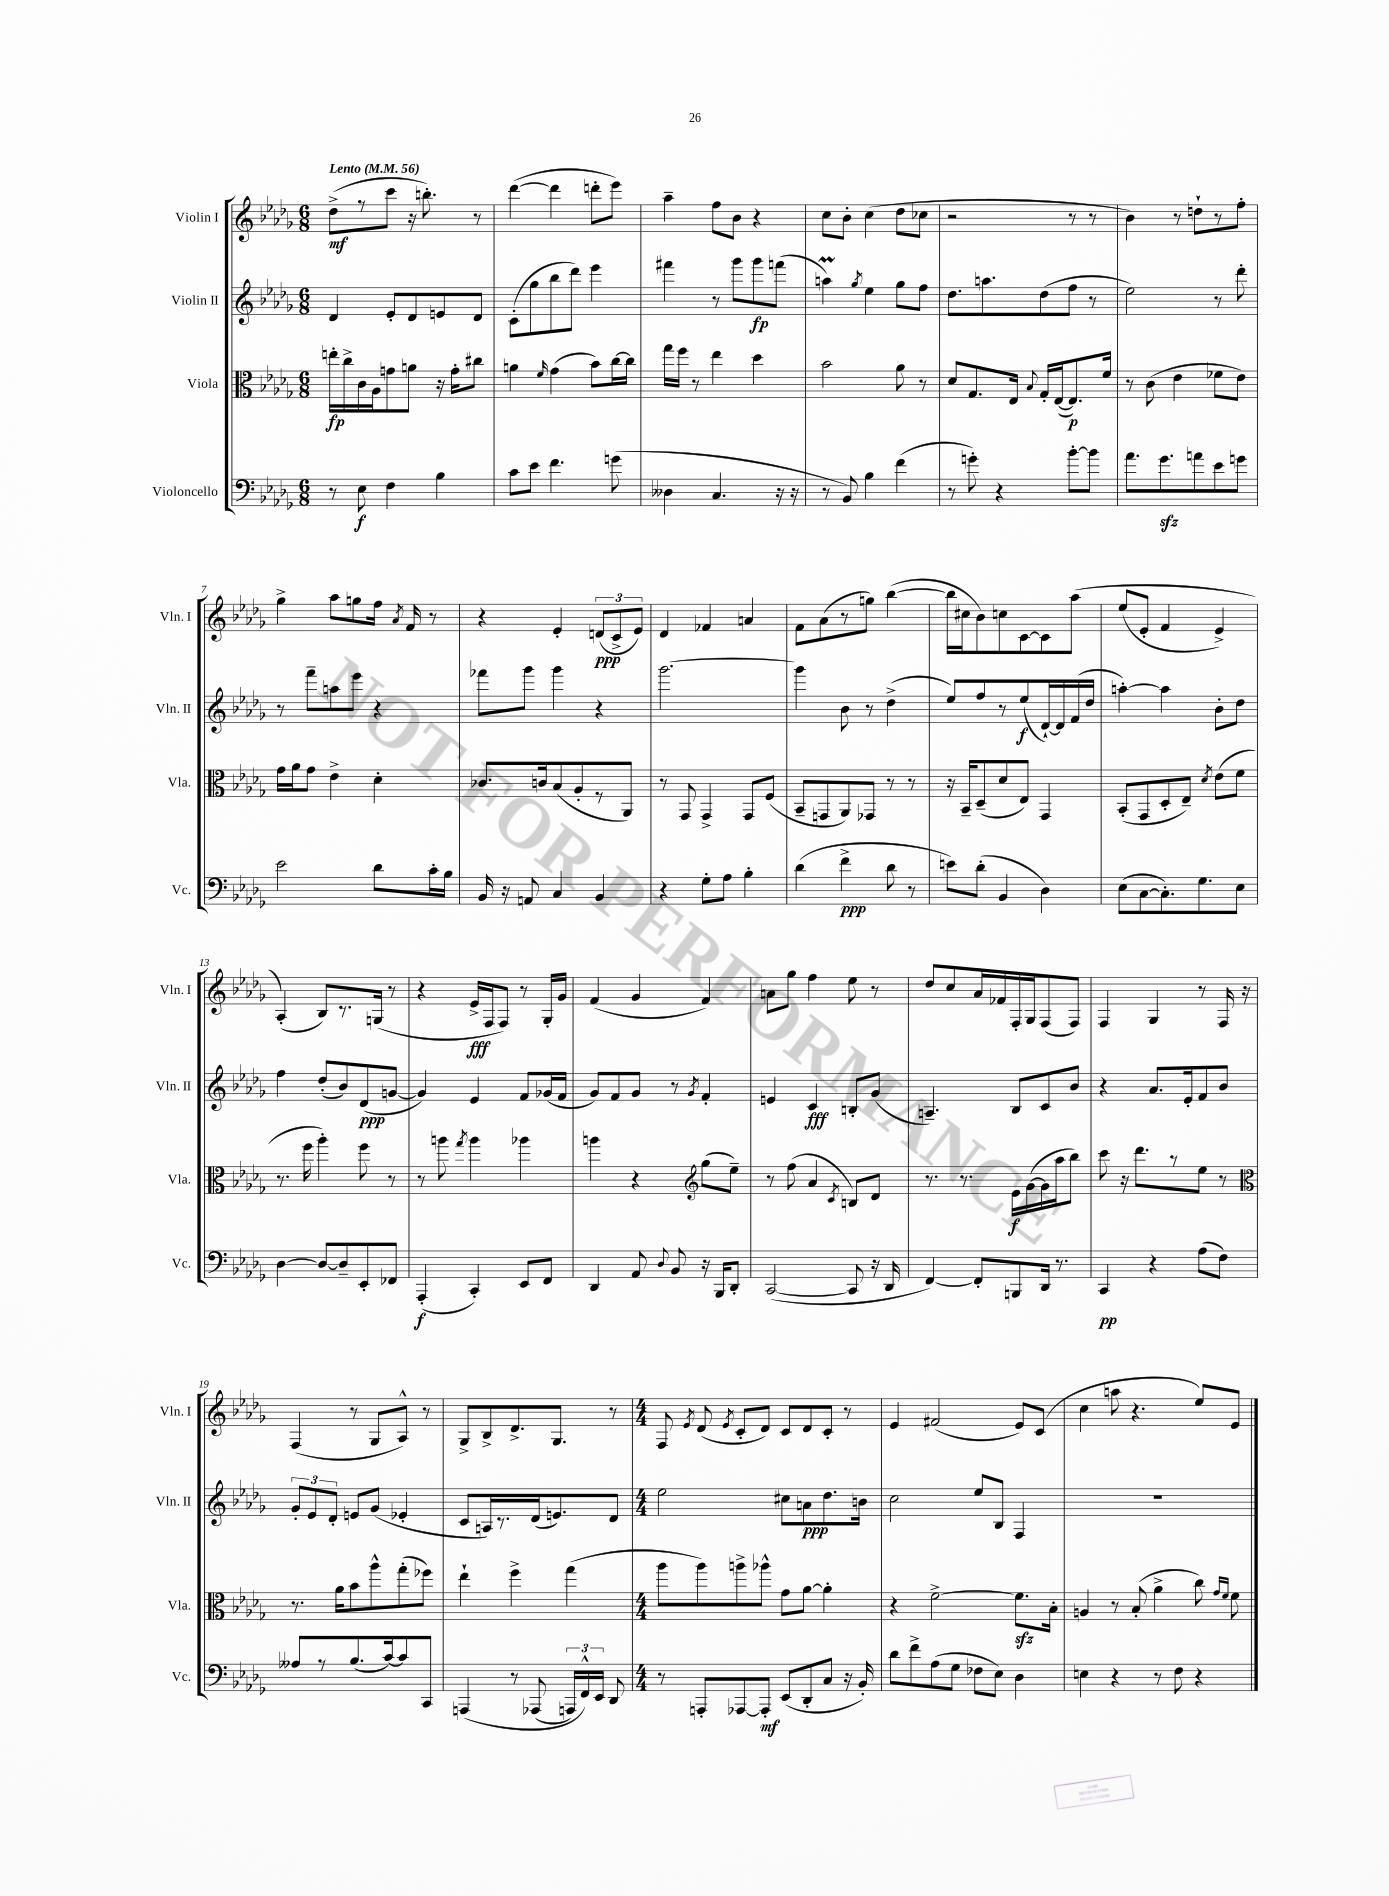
<<
\new StaffGroup <<
\new Staff = "s0" \with { instrumentName = "Violin I" shortInstrumentName = "Vln. I" } {
    \clef treble \key des \major \numericTimeSignature \time 6/8 \tempo "Lento" 4 = 56
    \autoBeamOff des''8[->\mf( r8 c'''8] r16 b''8.-.) r8 |
    des'''4~( des'''4 d'''8[-. ees'''8]) |
    aes''4-- f''8[ bes'8] r4 |
    c''8[ bes'8]-. c''4( des''8[ ces''8] |
    r2 r8 r8 |
    bes'4) r8 d''8[-! r8 f''8]-. |
    ges''4-> aes''8[ g''8 f''16] \acciaccatura { aes'8 } f'16 r8 |
    r4 ees'4-. \tuplet 3/2 { d'8[\ppp( c'8-> ees'8]) } |
    des'4 fes'4 a'4 |
    f'8[ aes'8( r8 g''8]) bes''4~( |
    bes''16[ cis''16 bes'8) c''8 c'8~ c'8 aes''8]\( |
    ees''8[( ees'8]-. f'4 ees'4->) |
    aes4-.(\) bes8[) r8. g16]( r8 |
    r4 ees'16[->\fff f16 f8]) r8 ges16[-. ges'16] |
    f'4( ges'4 f'4) |
    a'8[ ges''8] f''4 ees''8 r8 |
    des''8[ c''8 aes'16 fes'16 f16-. ges16 f8( f8]) |
    f4 ges4 r8 f16 r16 |
    f4( r8 ges8[ aes8]-^) r8 |
    ges8[-> bes8-> des'8.-> ges8.] r8 |
    \numericTimeSignature \time 4/4 f8 \acciaccatura { ees'8 } des'8( \acciaccatura { ees'8 } c'8[-. des'8]) c'8[ des'8 c'8]-. r8 |
    ees'4 fis'2( ees'8[) c'8]( |
    c''4 a''8 r4. ees''8[) ees'8] \bar "|." |
}
\new Staff = "s1" \with { instrumentName = "Violin II" shortInstrumentName = "Vln. II" } {
    \clef treble \key des \major \numericTimeSignature \time 6/8
    \autoBeamOff des'4 ees'8[-. des'8 e'8 des'8] |
    c'8[-.( ges''8 bes''8 des'''8]) ees'''4 |
    fis'''4 r8 ges'''8[ ges'''8\fp f'''8]( |
    a''4\prall) \acciaccatura { ges''8 } ees''4 ges''8[ f''8] |
    des''8.[ a''8. des''8( f''8] r8 |
    ees''2) r8 des'''8-. |
    r8 f'''8[-- a''8 ees'''8] r4 |
    fes'''8[ ges'''8] ges'''4 r4 |
    ges'''2.~ |
    ges'''4 bes'8 r8 des''4->( |
    ees''8[) f''8 r8 ees''8\f( des'16~-!) des'16 f'16( des''16] |
    a''4~-.) a''4 bes'8[-. des''8] |
    f''4 des''8[-.( bes'8) des'8\ppp( g'8]~ |
    g'4) ees'4 f'8[ ges'16( f'16] |
    ges'8[) f'8 ges'8] r8 \acciaccatura { ges'8 } f'4-. |
    e'4 c'4\fff b8[-. ges'8]( |
    a4.--) bes8[ c'8 bes'8] |
    r4 aes'8.[ ees'16-. f'8 bes'8] |
    \tuplet 3/2 { ges'8[-. ees'8 des'8]-. } e'8[ ges'8]( ees'4-. |
    c'8[ a16) r8. des'16( e'8.) des'8] |
    \numericTimeSignature \time 4/4 ees''2 cis''8[ a'8\ppp des''8. b'16] |
    c''2 ees''8[ bes8] f4 |
    R1 \bar "|." |
}
\new Staff = "s2" \with { instrumentName = "Viola" shortInstrumentName = "Vla." } {
    \clef alto \key des \major \numericTimeSignature \time 6/8
    \autoBeamOff e''16[-.\fp c''16-> c'16 aes16 g'8 a'8] r16 g'16[-. cis''8] |
    a'4 \grace { f'16 } ges'4( bes'8[) c''16~ c''16] |
    ges''16[ f''16] r8 ees''4 des''4 |
    bes'2 aes'8 r8 |
    des'8[ ges8. ees16] \appoggiatura { bes8 } ges16[-. ees16~( ees8.\p) f'16] |
    r8 c'8( ees'4 fes'8[ ees'8]) |
    ges'16[ aes'16 ges'8] ees'4-> des'4-. |
    ces'8.[ c'16 bes8( aes8-. r8 aes,8]) |
    r8 ges,8 ges,4-> ges,8[ f8]( |
    bes,8[-- g,8 aes,8) ges,8] r8 r8 |
    r16 bes,16[-- des8--( des'8 ees8]) ges,4 |
    bes,8[-.( ges,8 des8-. ees8]--) \acciaccatura { des'8 } ees'8[( f'8] |
    r8. f''16 aes''4-.) f''8 r8 |
    r8 a''8 \acciaccatura { ges''8 } a''4 aes''4 |
    a''4 r4 \clef treble ges''8[( ees''8]--) |
    r8 f''8( aes'4 \acciaccatura { c'8 } b8[) des'8] |
    r8. r8. ees'16[\f ges'16~( ges'16 aes''16 bes''8]) |
    c'''8 r16 des'''8.[ r8 ees''8] r8 |
    \clef alto r8. aes'16[ bes'8 aes''8-^ ges''8-.( fes''8]) |
    ees''4-! f''4-> ges''4( |
    \numericTimeSignature \time 4/4 aes''8[ aes''8) a''8-> aes''8]-^ ges'8[ aes'8]~ aes'4-. |
    r4 f'2~-> f'8.[\sfz bes16]-. |
    a4 r8 bes8-.( aes'4-> c''8) \grace { ges'16[ f'16] } f'8 \bar "|." |
}
\new Staff = "s3" \with { instrumentName = "Violoncello" shortInstrumentName = "Vc." } {
    \clef bass \key des \major \numericTimeSignature \time 6/8
    \autoBeamOff r8 ees8\f f4 bes4 |
    c'8[ ees'8] f'4. g'8( |
    deses4 c4. r16 r16 |
    r8 bes,8) bes4 f'4( |
    r8 g'8-.) r4 bes'8[~-. bes'8] |
    aes'8.[ ges'8.\sfz a'8 ees'8 g'8] |
    ees'2 des'8[ c'16-. bes16] |
    bes,16 r16 a,8 c4 bes,4 |
    r4 ges8[-. aes8] bes4-. |
    des'4( f'4->\ppp des'8 r8 |
    e'8[) des'8]-.( bes,4 des4) |
    ees8[( c8~ c8.-.) ges8. ees8] |
    des4~ des8[~ des8-- ees,8-. fes,8] |
    aes,,4-.\f( c,4-.) ees,8[ f,8] |
    des,4 aes,8 \appoggiatura { des8 } bes,8 r16 bes,,16[ des,8]-. |
    c,2~( c,8 r16 des,16 |
    f,4~) f,8[-. b,,8 des,16] r8. |
    c,4\pp r4 aes8[( f8]) |
    aeses8[ r8 bes8.( c'16~) c'8 c,8] |
    a,,4\( r8 aes,,8( \tuplet 3/2 { a,,16[) f,16-^\) ees,16] } des,8 |
    \numericTimeSignature \time 4/4 r8 a,,8[-. aes,,8~ aes,,8]-.\mf ees,8[( des,8-. c8] r16 bes,16-.) |
    des'8[ f'8-> aes8( ges8] fes8[ ees8]) des4 |
    e4 r4 r8 f8 r4 \bar "|." |
}
>>
>>
